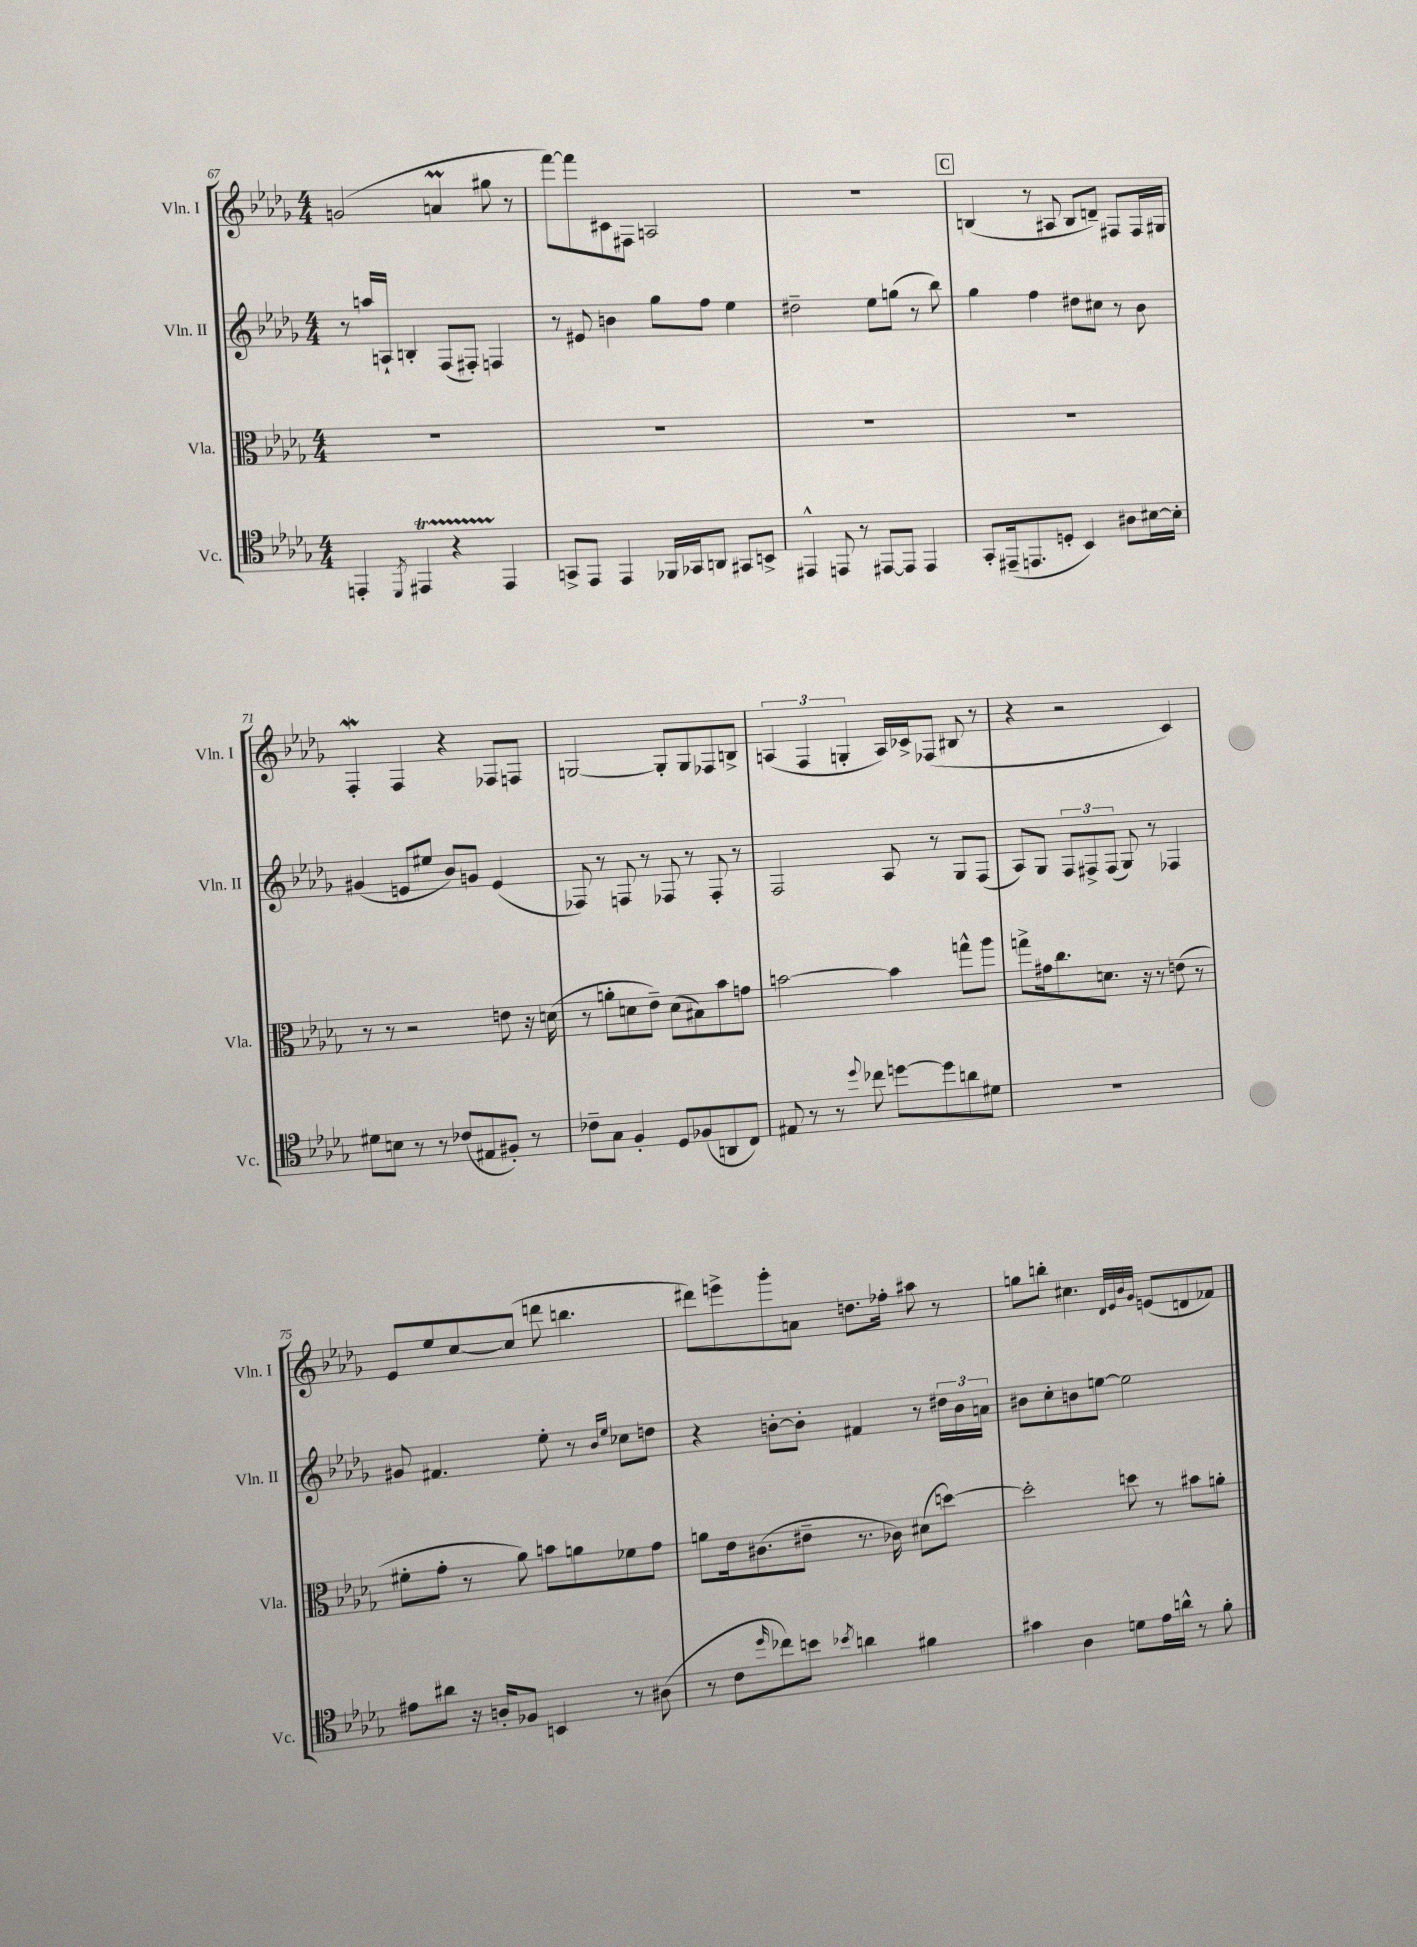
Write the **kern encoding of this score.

**kern	**kern	**kern	**kern
*part4	*part3	*part2	*part1
*staff4	*staff3	*staff2	*staff1
*I"Vc.	*I"Vla.	*I"Vln. II	*I"Vln. I
*I'Vc.	*I'Vla.	*I'Vln. II	*I'Vln. I
*clefC4	*clefC3	*clefG2	*clefG2
*k[b-e-a-d-g-]	*k[b-e-a-d-g-]	*k[b-e-a-d-g-]	*k[b-e-a-d-g-]
*M4/4	*M4/4	*M4/4	*M4/4
=67	=67	=67	=67
4EEn'/	1r	8r	(2gn/
.	.	16aan/LL	.
.	.	16An`/JJ	.
8qDD-/	.	.	.
4EE#Xt/	.	4Bn'/	.
4r	.	(8F/L	4anm/
.	.	8F#X'/J)	.
4EE#/	.	4Fn/	8gg#X\
.	.	.	8r
=68	=68	=68	=68
8GGn^/L	1r	8r	[8fff\L)
8EE-/J	.	8e#X/	8fff\]
4EE-/	.	4bn\	8c#X\
.	.	.	8F#X\J
16FF-X/LL	.	8gg-\L	2An/
16GG-X/J	.	.	.
8AAn/J	.	8ff\J	.
8GG#X/L	.	4ee-\	.
8BBn^/J	.	.	.
=69	=69	=69	=69
4EE#X^^/	1r	2dd#X~\	1r
8EEn/	.	.	.
8r	.	.	.
[8EE#X/L	.	8ee-\L	.
8EE#/J]	.	(8ggn\J	.
4EE#/	.	8r	.
.	.	8bb-\)	.
!!LO:REH:place=s1:t=C
=70	=70	=70	=70
8GG-'/L	1r	4gg-\	(4Bn/
(16EE#X~/k	.	.	.
8.EEn/	.	.	.
.	.	4ff\	8r
8Dn'/J	.	.	8A#X/
4BB-/)	.	8dd#X\L	8B/L
.	.	8cc#X\J	8dn~/J)
8A#X\L	.	8r	8F#X/L
[16B#X\L	.	8b-\	16F#/L
16B#'\JJ]	.	.	16G#X/JJ
!!LO:LB:g=z
=71	=71	=71	=71
8d#X\L	8r	(4g#X/	4FW'/
8Bn\J	8r	.	.
8r	2r	8en/L	4F/
8r	.	8ee#X/J	.
(8c-X/L	.	8b-/L)	4r
8E#X/	.	8gn/J	.
8F#X'/J)	8en\	(4e/	8F-X/L
8r	16r	.	8Fn/J
.	(16dn\	.	.
=72	=72	=72	=72
8c-X~\L	8r	8F-X/)	[2Gn/
8G-\J	8an'\L	8r	.
4F'/	8dn\	8Fn/	.
.	8e-~\J)	8r	.
8D-/L	(8d\L	8F-X/	8G'/L]
(8F-X/	8B#X\)	8r	8G/
8AAn/	8b-\	8F-'/	8F-X/
8C/J)	8gn\J	8r	8Bn^/J
=73	=73	=73	=73
8E#X/	[2bn\	2F/	(6An/
8r	.	.	.
.	.	.	6F/
8r	.	.	.
.	.	.	6Gn'/
8qqdd-/	.	.	.
8cc-X\	.	.	.
[8ddn\L	4b\]	8A-/	16A/LL)
.	.	.	16c-X^/J
8dd\]	.	8r	(8F-X/J
8an\	8ggn^^\L	8G-/L	8B#X/
8d#X\J	8aa-\J	(8F/J	8r
=74	=74	=74	=74
1r	8ggn^\L	8A-/L)	4r
.	16g#X\k	8G-/J	.
.	8.cc\	.	.
.	.	12F/L	2r
.	.	12F#X^/	.
.	8.dn\J	.	.
.	.	(12F#/J	.
.	.	8G-/)	.
.	16r	.	.
.	8r	8r	.
.	(8en\	4F-X/	4c/)
.	8r	.	.
!!LO:LB:g=z
=75	=75	=75	=75
8e#X\L	8f#X'\L	8g#X/	8e-/L
8a#X\J	8g-'\J	4.f#X/	8ee-/
16r	8r	.	[8cc/
16An'/KL	.	.	.
8F-X/J	8a-\)	.	(8cc/J]
4BBn/	8bn\L	8ee-'\	8dddn\
.	8an\	8r	4.bbn\
.	.	16qqb-/LL	.
.	.	16qqee-/JJ	.
8r	8f-X\	8cc-X\L	.
(8A#X\	8g-\J	8ddn\J	.
=76	=76	=76	=76
8r	8an\L	4r	8ddd#X\L)
8c\L	16e-\k	.	8eeen^\
.	(8.c#X\	.	.
16qqdd-/	.	.	.
8cc-X\)	.	[8bn'\L	8ggg-'\
8bn\J	8e#X~\J	8b'\J]	8an\J
8qb-X/	.	.	.
4an\	8.r	4f#X/	8.ddn\L
.	16c-X\)	.	16ff-X'\Jk
4f#X\	(8d#X\L	8r	8aa#X\
.	[8ddn\J)	24dd#X\LL	8r
.	.	24b\	.
.	.	24an\JJ	.
=77	=77	=77	=77
4g#X\	2dd'\]	8b#X\L	8ggn\L
.	.	8cc'\	8bbn'\J
4A-\	.	8bn\	4.cc#X\
.	.	[8een\J	.
8dn\L	8ddn\	2ee\]	.
.	.	.	32qqd-/LLL
.	.	.	32qqe-/
.	.	.	32qqb-/
.	.	.	32qqg-/JJJ
16e-\L	8r	.	(8en/L
16an^^\JJ	.	.	.
8r	8b#X\L	.	8dn/
8f'\	8an'\J	.	8f-X/J)
==	==	==	==
*-	*-	*-	*-
